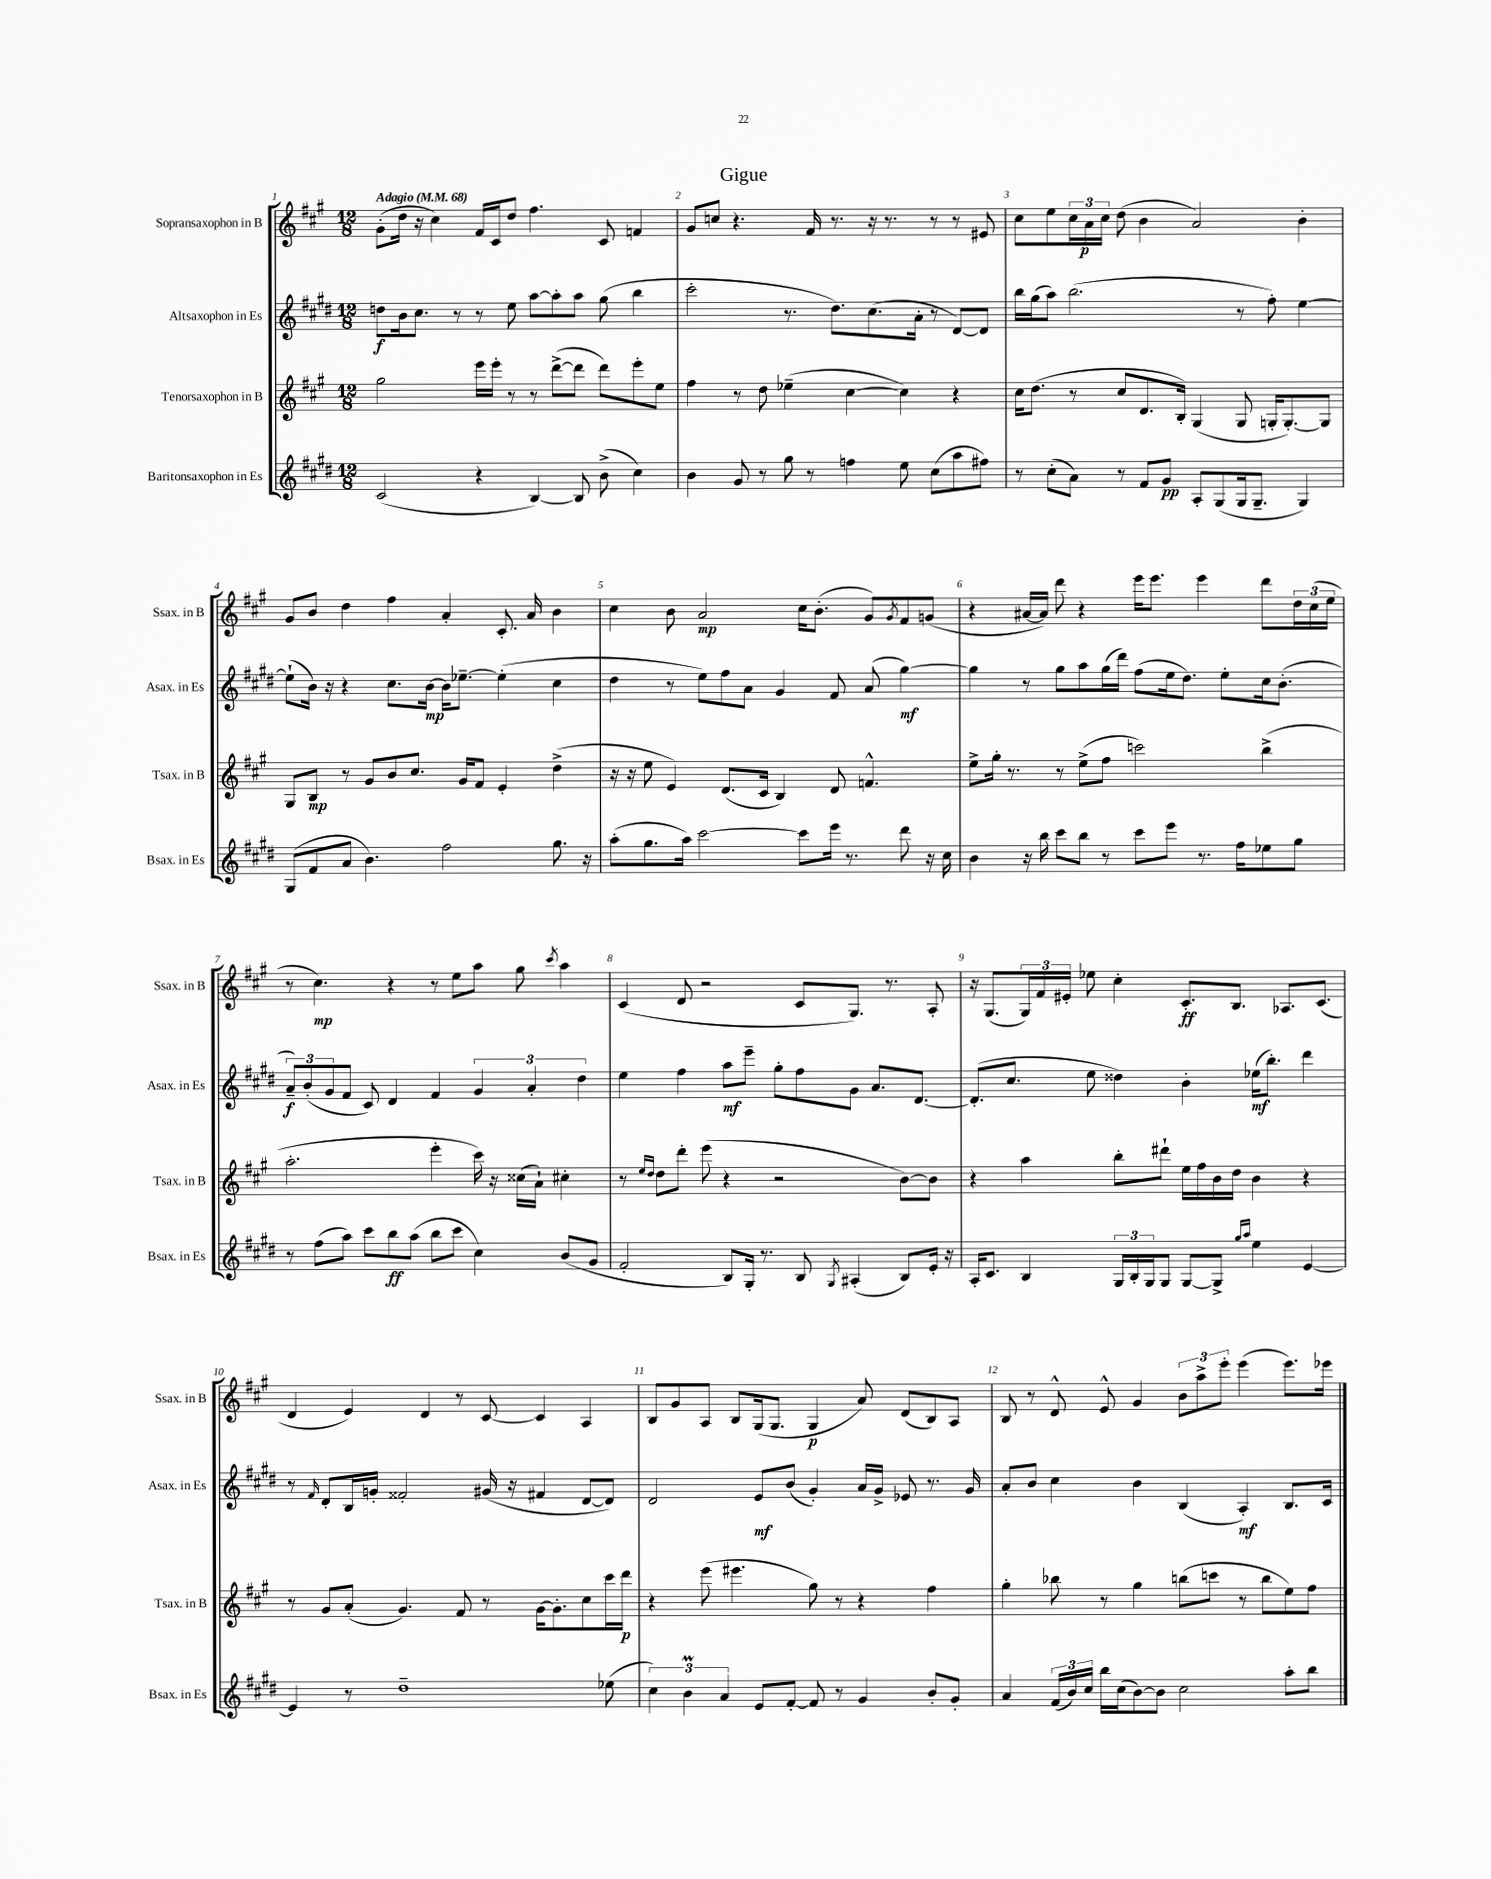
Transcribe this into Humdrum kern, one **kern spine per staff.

**kern	**dynam	**kern	**dynam	**kern	**dynam	**kern	**dynam
*part4	*part4	*part3	*part3	*part2	*part2	*part1	*part1
*staff4	*staff4	*staff3	*staff3	*staff2	*staff2	*staff1	*staff1
*I"Baritonsaxophon in Es	*	*I"Tenorsaxophon in B	*	*I"Altsaxophon in Es	*	*I"Sopransaxophon in B	*
*I'Bsax. in Es	*	*I'Tsax. in B	*	*I'Asax. in Es	*	*I'Ssax. in B	*
*clefG2	*	*clefG2	*	*clefG2	*	*clefG2	*
*k[f#c#g#d#]	*	*k[f#c#g#]	*	*k[f#c#g#d#]	*	*k[f#c#g#]	*
*M12/8	*	*M12/8	*	*M12/8	*	*M12/8	*
*MM68	*	*MM68	*	*MM68	*	*MM68	*
=1	=1	=1	=1	=1	=1	=1	=1
!	!	!	!	!	!	!LO:TX:a:B:t=Adagio	!
(2c#/	.	2gg#\	.	8ddn\L	f	(8g#'\L	.
.	.	.	.	16b\k	.	16dd\Jk	.
.	.	.	.	8.cc#\J	.	16r	.
.	.	.	.	.	.	4cc#\)	.
.	.	.	.	8r	.	.	.
4r	.	16eee\LL	.	8r	.	16f#/LL	.
.	.	16eee'\JJ	.	.	.	16c#/J	.
.	.	8r	.	8ee\	.	8dd/J	.
[4B/)	.	8r	.	[8aa\L	.	4.ff#\	.
.	.	([8ddd^\L	.	8aa'\]	.	.	.
8B/]	.	8ddd\J]	.	8aa\J	.	.	.
(8b^\	.	8ddd\L)	.	(8gg#\	.	8c#/	.
4cc#\)	.	8eee'\	.	4bb\	.	4fn/	.
.	.	8ee\J	.	.	.	.	.
=2	=2	=2	=2	=2	=2	=2	=2
4b\	.	4ff#\	.	2ccc#'\	.	8g#/L	.
.	.	.	.	.	.	8ccn/J	.
8g#/	.	8r	.	.	.	4.r	.
8r	.	8dd\	.	.	.	.	.
8gg#\	.	(4ee-X~\	.	8.r	.	.	.
8r	.	.	.	.	.	16f#/	.
.	.	.	.	8.dd#\L)	.	8.r	.
4ffn\	.	[4cc#\	.	.	.	.	.
.	.	.	.	(8.cc#\	.	16r	.
.	.	.	.	.	.	8.r	.
8ee\	.	4cc#\])	.	.	.	.	.
.	.	.	.	16a'\Jk	.	.	.
(8cc#\L	.	.	.	8r	.	8r	.
8aa\	.	4r	.	[8d#/L)	.	8r	.
8ff#X\J)	.	.	.	8d#/J]	.	8e#X/	.
=3	=3	=3	=3	=3	=3	=3	=3
8r	.	16cc#\KL	.	16bb\LL	.	8cc#\L	.
.	.	(8.dd\J	.	(16gg#\J	.	.	.
(8cc#'\L	.	.	.	8aa\J)	.	8ee\	.
8a\J)	.	8r	.	(2.bb\	.	24cc#\L	.
.	.	.	.	.	.	24a\	p
.	.	.	.	.	.	24cc#\JJ	.
8r	.	8cc#/L	.	.	.	(8dd\	.
8f#/L	.	8.d/	.	.	.	4b\	.
8g#/J	pp	.	.	.	.	.	.
.	.	16B'/Jk)	.	.	.	.	.
8A'/L	.	(4G#/	.	.	.	2a/)	.
(8G#/	.	.	.	.	.	.	.
16G#/k	.	8G#/	.	8r	.	.	.
8.G#~/J	.	.	.	.	.	.	.
.	.	16Gn'/KL	.	8ff#'\)	.	.	.
.	.	[8.G'/)	.	.	.	.	.
4G#/)	.	.	.	[4ee\	.	4b'\	.
.	.	8G/J]	.	.	.	.	.
!!LO:LB:g=z
=4	=4	=4	=4	=4	=4	=4	=4
(8G#/L	.	8G#/L	.	(8ee`\L]	.	8g#/L	.
8f#/	.	8B/J	mp	16b\Jk)	.	8b/J	.
.	.	.	.	16r	.	.	.
8a/J	.	8r	.	4r	.	4dd\	.
4.b\)	.	8g#/L	.	.	.	.	.
.	.	8b/	.	8.cc#\L	.	4ff#\	.
.	.	8.cc#/J	.	.	.	.	.
.	.	.	.	[16b\Jk	mp	.	.
2ff#\	.	.	.	16b\KL]	.	4a'/	.
.	.	16g#/KL	.	[8.ee-X~\J	.	.	.
.	.	8f#/J	.	.	.	.	.
.	.	4e'/	.	(4ee-'\]	.	8.c#'/	.
.	.	.	.	.	.	16a/	.
8.gg#\	.	(4dd^\	.	4cc#\	.	4b\	.
16r	.	.	.	.	.	.	.
=5	=5	=5	=5	=5	=5	=5	=5
(8aa'\L	.	16r	.	4dd#\	.	4cc#\	.
.	.	16r	.	.	.	.	.
8.gg#\	.	8ee\	.	.	.	.	.
.	.	4e/)	.	8r	.	8b\	.
16aa\Jk)	.	.	.	.	.	.	.
[2ccc#\	.	.	.	8ee\L)	.	2a/	mp
.	.	(8.d/L	.	8ff#\	.	.	.
.	.	.	.	8a\J	.	.	.
.	.	16c#/Jk	.	.	.	.	.
.	.	4B/)	.	4g#/	.	.	.
8ccc#\L]	.	.	.	.	.	16cc#\KL	.
.	.	.	.	.	.	(8.b'\J	.
16eee\Jk	.	8d/	.	8f#/	.	.	.
8.r	.	.	.	.	.	.	.
.	.	4.fn^^/	.	(8a/	.	8g#/L)	.
.	.	.	.	.	.	8qg#/	.
8ddd#\	.	.	.	[4gg#\)	mf	8f#/	.
16r	.	.	.	.	.	(8gn/J	.
16cc#\	.	.	.	.	.	.	.
=6	=6	=6	=6	=6	=6	=6	=6
4b\	.	8ee^\L	.	4gg#\]	.	4r	.
.	.	16gg#'\Jk	.	.	.	.	.
.	.	8.r	.	.	.	.	.
16r	.	.	.	8r	.	[16a#X/LL	.
16bb\	.	.	.	.	.	16a#/JJ])	.
8ccc#\L	.	8r	.	8gg#\L	.	8ddd\	.
8bb\J	.	(8ee^\L	.	8aa\	.	4r	.
8r	.	8ff#\J	.	(16gg#\L	.	.	.
.	.	.	.	16ddd#\JJ)	.	.	.
8ccc#\L	.	2cccn\)	.	(8ff#\L	.	16eee\KL	.
.	.	.	.	.	.	8.eee\J	.
8eee\J	.	.	.	16ee\k	.	.	.
.	.	.	.	8.dd#\J)	.	.	.
8.r	.	.	.	.	.	4eee\	.
.	.	.	.	8ee'\L	.	.	.
16ff#\KL	.	.	.	.	.	.	.
8ee-X\	.	(4bb^\	.	16cc#\k	.	8ddd\L	.
.	.	.	.	(8.b'\J	.	.	.
8gg#\J	.	.	.	.	.	24dd\L	.
.	.	.	.	.	.	(24cc#\	.
.	.	.	.	.	.	24ee\JJ	.
!!LO:LB:g=z
=7	=7	=7	=7	=7	=7	=7	=7
8r	.	2.aa'\	.	12a~/L)	f	8r	.
.	.	.	.	(12b'/	.	.	.
(8ff#\L	.	.	.	.	.	4.cc#\)	mp
.	.	.	.	12g#/	.	.	.
8aa\J)	.	.	.	8f#/J	.	.	.
8ccc#\L	.	.	.	8c#/)	.	.	.
8bb\	ff	.	.	4d#/	.	4r	.
(8aa\J	.	.	.	.	.	.	.
8bb\L	.	4eee'\	.	4f#/	.	8r	.
8ccc#\J	.	.	.	.	.	8ee\L	.
4cc#\)	.	16ccc#\)	.	6g#/	.	8aa\J	.
.	.	16r	.	.	.	.	.
.	.	(16cc##X\LL	.	.	.	8gg#\	.
.	.	.	.	6a'/	.	.	.
.	.	16a`\JJ)	.	.	.	.	.
.	.	.	.	.	.	8qccc#/	.
(8b/L	.	4cc#X'\	.	.	.	4aa\	.
.	.	.	.	6dd#\	.	.	.
8g#/J	.	.	.	.	.	.	.
=8	=8	=8	=8	=8	=8	=8	=8
2f#'/	.	8r	.	4ee\	.	(4c#/	.
.	.	16qqee/LL	.	.	.	.	.
.	.	16qqdd/JJ	.	.	.	.	.
.	.	8dd\L	.	.	.	.	.
.	.	8ddd'\J	.	4ff#\	.	8d/	.
.	.	(8eee\	.	.	.	2r	.
8B/L)	.	4r	.	8aa\L	mf	.	.
16G#'/Jk	.	.	.	8eee~\J	.	.	.
8.r	.	.	.	.	.	.	.
.	.	2r	.	8gg#'\L	.	.	.
8B/	.	.	.	8ff#\	.	8c#/L	.
8qG#/	.	.	.	.	.	.	.
(4A#X'/	.	.	.	8g#\J	.	8.G#/J)	.
.	.	.	.	8.a/L	.	.	.
.	.	.	.	.	.	8.r	.
8B/L)	.	[8b\L)	.	.	.	.	.
.	.	.	.	[8.d#/J	.	.	.
16e'/Jk	.	8b\J]	.	.	.	8A'/	.
16r	.	.	.	.	.	.	.
=9	=9	=9	=9	=9	=9	=9	=9
16A'/KL	.	4r	.	(8.d#'/L]	.	16r	.
8.c#/J	.	.	.	.	.	(8.G#/L	.
.	.	.	.	8.cc#/J	.	.	.
4B/	.	4aa\	.	.	.	24G#/L)	.
.	.	.	.	.	.	24f#/	.
.	.	.	.	.	.	24e#X'/JJ	.
.	.	.	.	8ee\	.	8ee-X\	.
24G#/LL	.	8bb'\L	.	4dd##X\)	.	4cc#'\	.
24B'/	.	.	.	.	.	.	.
24G#/J	.	.	.	.	.	.	.
8G#/J	.	8ddd#X`\J	.	.	.	.	.
[8G#/L	.	16ee\LL	.	4b'\	.	8.c#'/L	ff
.	.	16ff#\	.	.	.	.	.
8G#^/J]	.	16b\	.	.	.	.	.
.	.	16dd\JJ	.	.	.	8.B/J	.
16qqgg#/LL	.	.	.	.	.	.	.
16qqaa/JJ	.	.	.	.	.	.	.
4ee\	.	4b\	.	(16ee-X\KL	mf	.	.
.	.	.	.	8.bb'\J)	.	.	.
.	.	.	.	.	.	8.A-X/L	.
[4e/	.	4r	.	4ddd#\	.	.	.
.	.	.	.	.	.	(8.c#/J	.
!!LO:LB:g=z
=10	=10	=10	=10	=10	=10	=10	=10
4e/]	.	8r	.	8r	.	4d/	.
.	.	.	.	16qqf#/	.	.	.
.	.	8g#/L	.	8d#'/L	.	.	.
8r	.	(8a'/J	.	16B/L	.	4e/)	.
.	.	.	.	16gn'/JJ	.	.	.
1dd#~	.	4.g#/)	.	2f##X'/	.	.	.
.	.	.	.	.	.	4d/	.
.	.	8f#/	.	.	.	8r	.
.	.	8r	.	(16g#X/	.	[8c#/	.
.	.	.	.	16r	.	.	.
.	.	[16g#\KL	.	4f#X/	.	4c#/]	.
.	.	8.g#'\]	.	.	.	.	.
.	.	8cc#\	.	[8d#/L	.	4A/	.
(8ee-X\	.	16ccc#\L	.	8d#/J])	.	.	.
.	.	16ddd\JJ	p	.	.	.	.
=11	=11	=11	=11	=11	=11	=11	=11
6cc#\)	.	4r	.	2d#/	.	8B/L	.
.	.	.	.	.	.	8g#/	.
6bM\	.	.	.	.	.	.	.
.	.	(8eee\	.	.	.	8A/J	.
6a/	.	.	.	.	.	.	.
.	.	4.eee#X\	.	.	.	8B/L	.
8e/L	.	.	.	8e/L	mf	(16G#/k	.
.	.	.	.	.	.	8.G#/J	.
[8f#'/J	.	.	.	(8b/J	.	.	.
8f#/]	.	8gg#\)	.	4g#'/)	.	4G#/	p
8r	.	8r	.	.	.	.	.
4g#/	.	4r	.	16a/LL	.	8a/)	.
.	.	.	.	16g#^/JJ	.	.	.
.	.	.	.	8e-X/	.	(8d/L	.
8b'/L	.	4ff#\	.	8.r	.	8B/)	.
8g#'/J	.	.	.	.	.	8A/J	.
.	.	.	.	16g#/	.	.	.
=12	=12	=12	=12	=12	=12	=12	=12
4a/	.	4gg#'\	.	8a'/L	.	8B/	.
.	.	.	.	8b/J	.	8r	.
(24f#/LL	.	8bb-X\	.	4cc#\	.	8d^^/	.
24b/)	.	.	.	.	.	.	.
24cc#/JJ	.	.	.	.	.	.	.
16bb\LL	.	8r	.	.	.	8e^^/	.
(16cc#\J	.	.	.	.	.	.	.
[8b\)	.	4gg#\	.	4b\	.	4g#/	.
8b\J]	.	.	.	.	.	.	.
2cc#\	.	(8bbn\L	.	(4B/	.	12b\L	.
.	.	.	.	.	.	12aa^\	.
.	.	8cccn\J	.	.	.	.	.
.	.	.	.	.	.	12eee'\J	.
.	.	8r	.	4A'/)	mf	(4eee\	.
.	.	8bb\L	.	.	.	.	.
8aa'\L	.	8ee\)	.	8.B/L	.	8.eee\L)	.
8bb\J	.	8ff#\J	.	.	.	.	.
.	.	.	.	16c#/Jk	.	16eee-X\Jk	.
==	==	==	==	==	==	==	==
*-	*-	*-	*-	*-	*-	*-	*-
